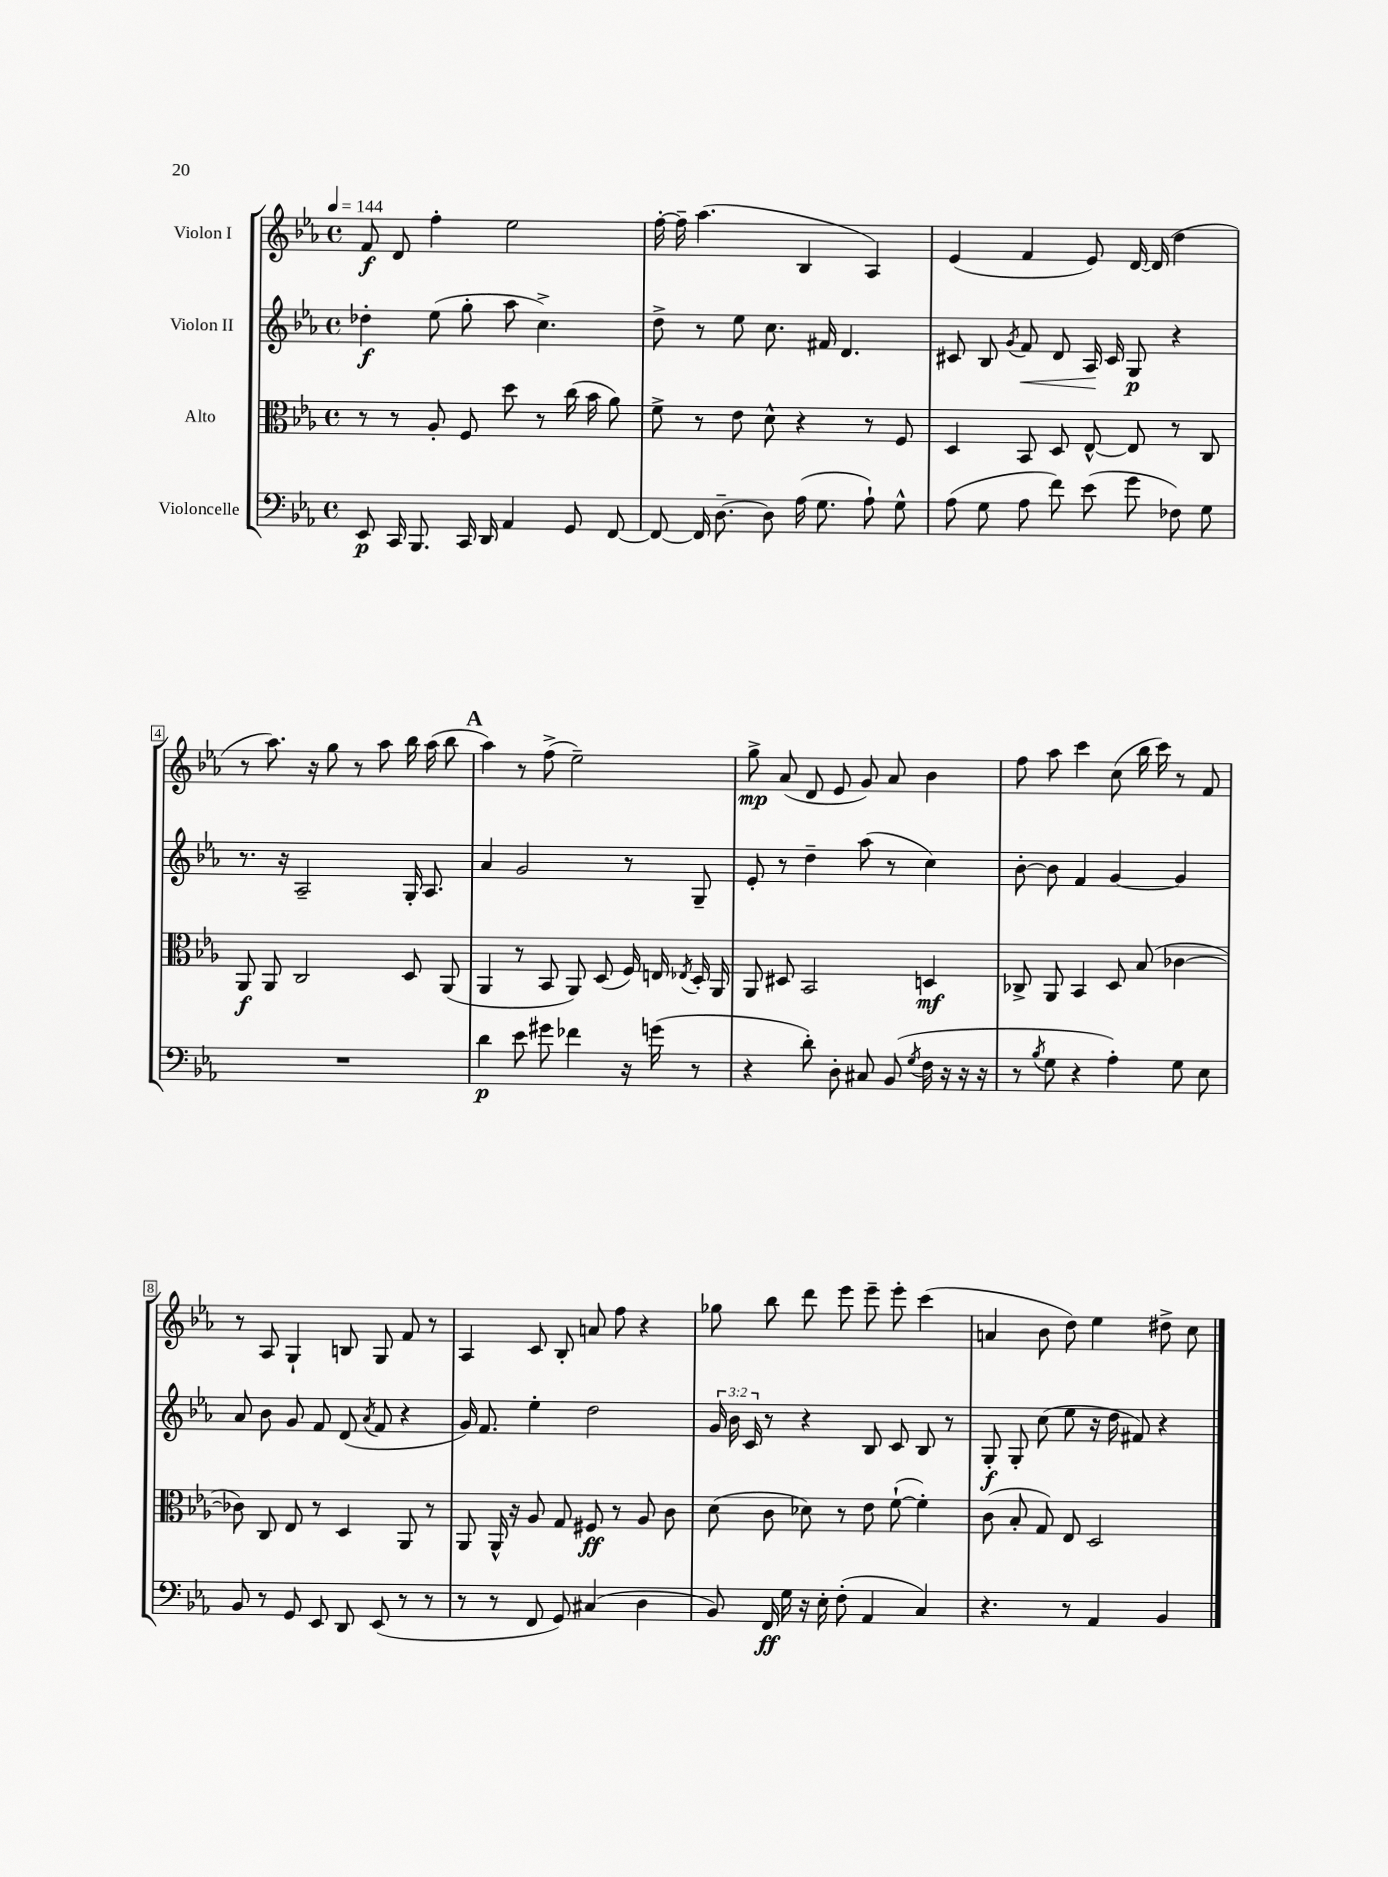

**kern	**dynam	**kern	**dynam	**kern	**dynam	**kern	**dynam
*part4	*part4	*part3	*part3	*part2	*part2	*part1	*part1
*staff4	*staff4	*staff3	*staff3	*staff2	*staff2	*staff1	*staff1
*I"Violoncelle	*	*I"Alto	*	*I"Violon II	*	*I"Violon I	*
*clefF4	*	*clefC3	*	*clefG2	*	*clefG2	*
*k[b-e-a-]	*	*k[b-e-a-]	*	*k[b-e-a-]	*	*k[b-e-a-]	*
*M4/4	*	*M4/4	*	*M4/4	*	*M4/4	*
*met(c)	*	*met(c)	*	*met(c)	*	*met(c)	*
*MM144	*	*MM144	*	*MM144	*	*MM144	*
=1	=1	=1	=1	=1	=1	=1	=1
8EE-/	p	8r	.	4dd-X'\	f	8f/	f
16CC/	.	8r	.	.	.	8d/	.
8.BBB-/	.	.	.	.	.	.	.
.	.	8A-'/	.	(8ee-\	.	4ff'\	.
16CC/	.	8F/	.	8gg'\	.	.	.
16DD/	.	.	.	.	.	.	.
4AA-/	.	8dd\	.	8aa-\	.	2ee-\	.
.	.	8r	.	4.cc^\)	.	.	.
8GG/	.	(16cc\	.	.	.	.	.
.	.	16b-\	.	.	.	.	.
[8FF/	.	8a-\)	.	.	.	.	.
=2	=2	=2	=2	=2	=2	=2	=2
8FF/_	.	8f^\	.	8dd^\	.	[16ff'\	.
.	.	.	.	.	.	16ff~\]	.
16FF/]	.	8r	.	8r	.	(4.aa-\	.
[8.D~\	.	.	.	.	.	.	.
.	.	8e-\	.	8ee-\	.	.	.
8D\]	.	8d^^\	.	8.cc\	.	.	.
(16A-\	.	4r	.	.	.	4B-/	.
8.G\	.	.	.	16f#X/	.	.	.
.	.	.	.	4.d/	.	.	.
8A-`\)	.	8r	.	.	.	4A-/)	.
8G^^\	.	8F/	.	.	.	.	.
=3	=3	=3	=3	=3	=3	=3	=3
(8A-\	.	4D/	.	8c#X/	.	(4e-/	.
8G\	.	.	.	8B-/	.	.	.
.	.	.	.	8qg/	.	.	.
!	!	!	!	!	!LO:HP:b	!	!
8A-\	.	8BB-/	.	8f/	<	4f/	.
8f\)	.	8D/	.	8d/	.	.	.
(8e-\	.	[8E-^^/	.	16A-/	.	8e-/)	.
.	.	.	.	16c#/	[	.	.
8g\	.	8E-/]	.	8G/	p	[16d/	.
.	.	.	.	.	.	(16d/]	.
8F-X\)	.	8r	.	4r	.	4dd\	.
8G\	.	8C/	.	.	.	.	.
!!LO:LB:g=z
=4	=4	=4	=4	=4	=4	=4	=4
1r	.	8AA-/	f	8.r	.	8r	.
.	.	8AA-/	.	.	.	8.aa-\)	.
.	.	.	.	16r	.	.	.
.	.	2C/	.	2A-~/	.	.	.
.	.	.	.	.	.	16r	.
.	.	.	.	.	.	8gg\	.
.	.	.	.	.	.	8r	.
.	.	.	.	.	.	8aa-\	.
.	.	8D/	.	16G'/	.	16bb-\	.
.	.	.	.	8.A-/	.	(16aa-\	.
.	.	(8AA-/	.	.	.	8bb-\	.
!!LO:REH:place=s1:t=A
=5	=5	=5	=5	=5	=5	=5	=5
4d\	p	4AA-/	.	4a-/	.	4aa-\)	.
8e-\	.	8r	.	2g/	.	8r	.
8g#X\	.	8BB-/	.	.	.	(8ff^\	.
4f-X\	.	8AA-/)	.	.	.	2ee-~\)	.
.	.	(8D/	.	.	.	.	.
16r	.	16F/)	.	8r	.	.	.
(16gn\	.	16En/	.	.	.	.	.
.	.	8qE-X/	.	.	.	.	.
8r	.	16D'/	.	8G~/	.	.	.
.	.	16AA-/	.	.	.	.	.
=6	=6	=6	=6	=6	=6	=6	=6
4r	.	8AA-/	.	8e-'/	.	8gg^\	mp
.	.	8D#X/	.	8r	.	(8a-/	.
8d'\)	.	2BB-/	.	4dd~\	.	8d/	.
8D'\	.	.	.	.	.	8e-/	.
8C#X/	.	.	.	(8aa-\	.	8g/)	.
(8BB-/	.	.	.	8r	.	8a-/	.
8qG/	.	.	.	.	.	.	.
16F\	.	4Dn/	mf	4cc\)	.	4b-\	.
16r	.	.	.	.	.	.	.
16r	.	.	.	.	.	.	.
16r	.	.	.	.	.	.	.
=7	=7	=7	=7	=7	=7	=7	=7
8r	.	8C-X^/	.	[8b-'\	.	8ff\	.
8qB-/	.	.	.	.	.	.	.
8G\	.	8AA-/	.	8b-\]	.	8aa-\	.
4r	.	4BB-/	.	4f/	.	4ccc\	.
4A-'\)	.	8D/	.	[4g/	.	(8cc\	.
.	.	(8B-/	.	.	.	16bb-\	.
.	.	.	.	.	.	16ccc\)	.
8G\	.	[4c-X\	.	4g/]	.	8r	.
8E-\	.	.	.	.	.	8f/	.
!!LO:LB:g=z
=8	=8	=8	=8	=8	=8	=8	=8
8BB-/	.	8c-X\])	.	8a-/	.	8r	.
8r	.	8C/	.	8b-\	.	8A-/	.
8GG/	.	8E-/	.	8g/	.	4G`/	.
8EE-/	.	8r	.	8f/	.	.	.
8DD/	.	4D/	.	(8d/	.	8Bn/	.
.	.	.	.	8qa-/	.	.	.
(8EE-/	.	.	.	8f/	.	8G/	.
8r	.	8AA-/	.	4r	.	8f/	.
8r	.	8r	.	.	.	8r	.
=9	=9	=9	=9	=9	=9	=9	=9
8r	.	8AA-/	.	16g/)	.	4A-/	.
.	.	.	.	8.f/	.	.	.
8r	.	16AA-^^/	.	.	.	.	.
.	.	16r	.	.	.	.	.
8FF/	.	8A-/	.	4ee-'\	.	8c/	.
8GG/)	.	8G/	.	.	.	8B-'/	.
(4C#X/	.	8F#X/	ff	2dd\	.	8an/	.
.	.	8r	.	.	.	8ff\	.
4D\	.	8A-/	.	.	.	4r	.
.	.	8c\	.	.	.	.	.
=10	=10	=10	=10	=10	=10	=10	=10
8BB-/)	.	(8d\	.	24g/	.	8gg-X\	.
.	.	.	.	24b-\	.	.	.
.	.	.	.	24c/	.	.	.
16FF/	ff	8c\	.	8r	.	8bb-\	.
16G\	.	.	.	.	.	.	.
16r	.	8d-X\)	.	4r	.	8ddd\	.
16E-'\	.	.	.	.	.	.	.
(8F'\	.	8r	.	.	.	8eee-\	.
4AA-/	.	8e-\	.	8B-/	.	8eee-~\	.
.	.	([8f`\	.	8c/	.	8eee-'\	.
4C/)	.	4f'\])	.	8B-/	.	(4ccc\	.
.	.	.	.	8r	.	.	.
=11	=11	=11	=11	=11	=11	=11	=11
4.r	.	(8c\	.	8G'/	f	4an/	.
.	.	8B-'/	.	8G'/	.	.	.
.	.	8G/)	.	(8cc\	.	8b-\	.
8r	.	8E-/	.	8ee-\	.	8dd\)	.
4AA-/	.	2D/	.	16r	.	4ee-\	.
.	.	.	.	16dd\	.	.	.
.	.	.	.	8f#X/)	.	.	.
4BB-/	.	.	.	4r	.	8dd#X^\	.
.	.	.	.	.	.	8cc\	.
==	==	==	==	==	==	==	==
*-	*-	*-	*-	*-	*-	*-	*-
